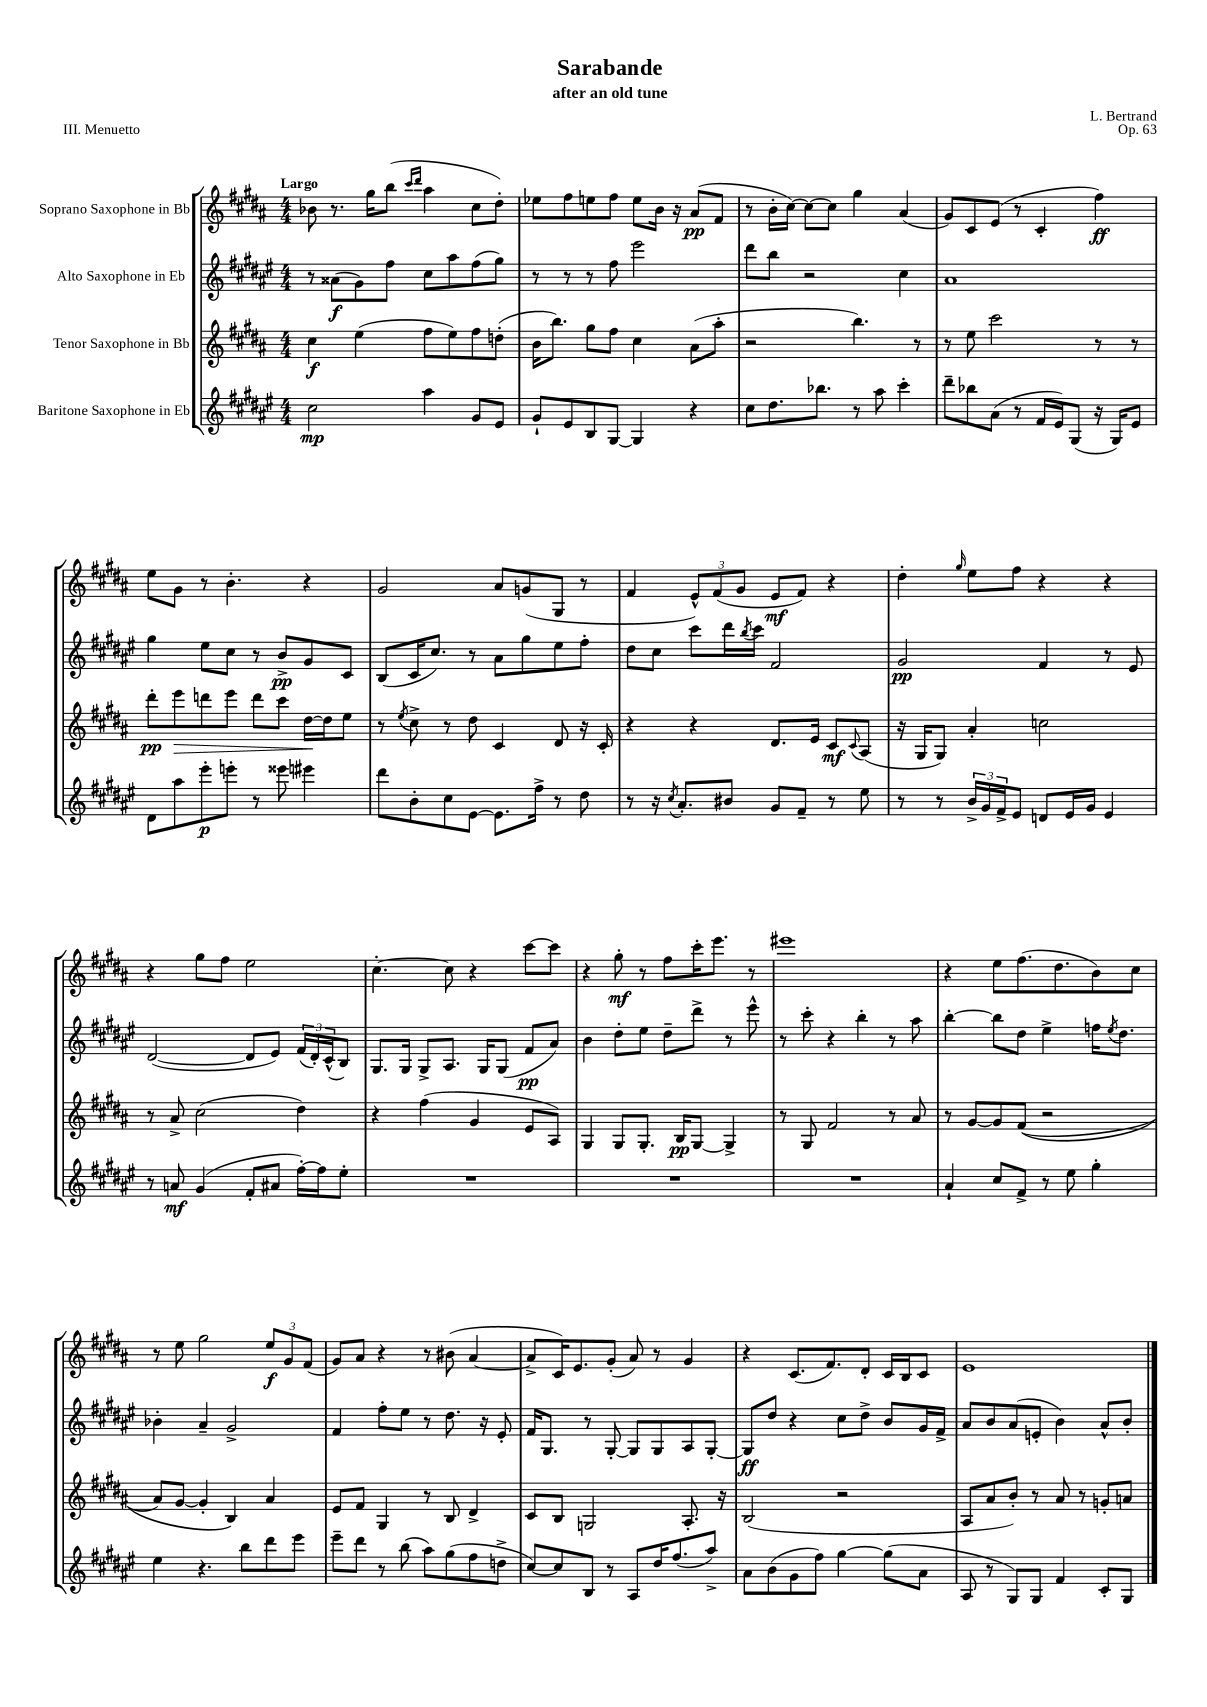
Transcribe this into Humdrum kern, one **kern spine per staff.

**kern	**kern	**kern	**kern
*staff4	*staff3	*staff2	*staff1
*clefG2	*clefG2	*clefG2	*clefG2
*k[f#c#g#d#a#e#]	*k[f#c#g#d#a#]	*k[f#c#g#d#a#e#]	*k[f#c#g#d#a#]
*M4/4	*M4/4	*M4/4	*M4/4
2cc#	4cc#	8r	8b-
.	.	(8a##	8.r
.	(4ee	8g#)	.
.	.	.	16gg#
.	.	8ff#	(8bb
.	.	.	16qqccc#
.	.	.	16qqddd#
4aa#	8ff#	8cc#	4aa#
.	8ee)	8aa#	.
8g#	8ff#	(8ff#	8cc#
8e#	(8dd'	8gg#)	8dd#')
=	=	=	=
8g#`	16b	8r	8ee-
.	8.bb)	.	.
8e#	.	8r	8ff#
8B	8gg#	8r	8ee
[8G#	8ff#	8ff#	8ff#
4G#]	4cc#	2eee#	8ee
.	.	.	16b
.	.	.	16r
4r	(8a#	.	(8a#
.	8aa#'	.	8f#
=	=	=	=
8cc#	2r	8ddd#	8r
8.dd#	.	8bb	16b'
.	.	.	[16cc#)
.	.	2r	8cc#_
8.bb-	.	.	.
.	.	.	8cc#]
8r	4.bb)	.	4gg#
8aa#	.	.	.
4ccc#'	.	4cc#	(4a#
.	8r	.	.
=	=	=	=
8ddd#~	8r	1a#	8g#)
8bb-	8ee	.	8c#
(8a#	2ccc#	.	(8e
8r	.	.	8r
16f#	.	.	4c#'
16e#)	.	.	.
(8G#	.	.	.
16r	8r	.	4ff#)
16G#)	.	.	.
8e#	8r	.	.
=	=	=	=
8d#	8ddd#'	4gg#	8ee
8aa#	8eee	.	8g#
8eee#'	8ddd	8ee#	8r
8eee'	8eee	8cc#	4.b'
8r	8ddd	8r	.
8eee##	8ccc#	8b^	.
4eee#	[16dd#	8g#	4r
.	16dd#]	.	.
.	8ee	8c#	.
=	=	=	=
8ddd#	8r	(8B	2g#
.	8qee	.	.
8b'	8cc#^	16c#	.
.	.	8.cc#)	.
8cc#	8r	.	.
[8e#	8dd#	8r	.
8.e#]	4c#	8a#	8a#
.	.	8gg#	(8g
16ff#^	.	.	.
8r	8d#	8ee#	8G#
8dd#	16r	8ff#'	8r
.	16c#'	.	.
=	=	=	=
8r	4r	8dd#	4f#
16r	.	8cc#	.
8qcc#	.	.	.
8.a#'	.	.	.
.	4r	8ccc#	12e^^)
.	.	.	(12f#
8b#	.	16ddd#	.
.	.	.	12g#
.	.	8qbb	.
.	.	16ccc#	.
8g#	8.d#	2f#	8e
8f#~	.	.	8f#)
.	16e	.	.
8r	8c#	.	4r
.	8qqc#	.	.
8ee#	(8A#	.	.
=	=	=	=
8r	16r	2g#	4dd#'
.	16G#	.	.
8r	8G#)	.	.
.	.	.	16qqgg#
24b^	4a#'	.	8ee
24g#	.	.	.
24f#^	.	.	.
8e#	.	.	8ff#
8d	2cc	4f#	4r
16e#	.	.	.
16g#	.	.	.
4e#	.	8r	4r
.	.	8e#	.
=	=	=	=
8r	8r	([2d#	4r
8a	8a#^	.	.
(4g#	(2cc#	.	8gg#
.	.	.	8ff#
8f#'	.	8d#]	2ee
8a#	.	8e#)	.
[16ff#')	4dd#)	(24f#	.
.	.	24d#')	.
16ff#]	.	.	.
.	.	(24c#^^	.
8ee#'	.	8B)	.
=	=	=	=
1r	4r	8.G#	[4.cc#'
.	.	16G#	.
.	(4ff#	8G#^	.
.	.	8.A#	8cc#]
.	4g#	.	4r
.	.	16G#	.
.	.	(8G#	.
.	8e	8f#	[8ccc#
.	8A#)	8a#)	8ccc#]
=	=	=	=
1r	4G#	4b	4r
.	8G#	8dd#'	8gg#'
.	8.G#'	8ee#	8r
.	.	8dd#~	8ff#
.	16B	.	.
.	[8G#	8ddd#^	16ccc#'
.	.	.	8.eee
.	4G#^]	8r	.
.	.	8eee#^^	8r
=	=	=	=
1r	8r	8r	1eee#
.	8G#	8ccc#'	.
.	2f#	4r	.
.	.	4bb'	.
.	8r	8r	.
.	8a#	8aa#	.
=	=	=	=
4a#`	8r	[4bb'	4r
.	[8g#	.	.
8cc#	8g#]	8bb]	8ee
8f#^	&((8f#	8dd#	(8.ff#
8r	2r	4ee#^	.
.	.	.	8.dd#
8ee#	.	.	.
4gg#'	.	16ff	8b)
.	.	8qee#	.
.	.	8.dd#	.
.	.	.	8cc#
=	=	=	=
4ee#	8a#)	4b-'	8r
.	[8g#	.	8ee
4.r	4g#']	4a#~	2gg#
.	4B&)	2g#^	.
8bb	.	.	.
8ddd#	4a#	.	12ee
.	.	.	12g#
8eee#	.	.	.
.	.	.	(12f#
=	=	=	=
8eee#~	8e	4f#	8g#)
8ddd#	8f#	.	8a#
8r	4G#	8ff#'	4r
(8bb	.	8ee#	.
8aa#)	8r	8r	8r
(8gg#	8B	8.dd#	(8b#
8ff#	4d#^	.	[4a#
.	.	16r	.
8dd^	.	8e#'	.
=	=	=	=
[8cc#)	8c#	16f#	8a#^]
.	.	8.G#	.
8cc#]	8B	.	16c#)
.	.	.	8.e
8B	2G	8r	.
8r	.	[8G#'	(8g#'
8A#	.	8G#]	8a#)
16dd#	.	8G#	8r
(8.ff#	.	.	.
.	8.A#'	8A#	4g#
8aa#^)	.	[8G#'	.
.	16r	.	.
=	=	=	=
8a#	(2B	8G#]	4r
(8b	.	8dd#	.
8g#	.	4r	(8.c#
8ff#)	.	.	.
.	.	.	8.f#)
[4gg#	2r	8cc#	.
.	.	8dd#^	8d#'
(8gg#]	.	8b	16c#
.	.	.	16B
8a#	.	16g#	8c#
.	.	16f#^	.
=	=	=	=
8A#	8A#	8a#	1e
8r	8a#	8b	.
8G#)	8b')	(8a#	.
8G#	8r	8e'	.
4f#	8a#	4b)	.
.	8r	.	.
8c#'	8g'	8a#^^	.
8G#	8a	8b'	.
==	==	==	==
*-	*-	*-	*-
